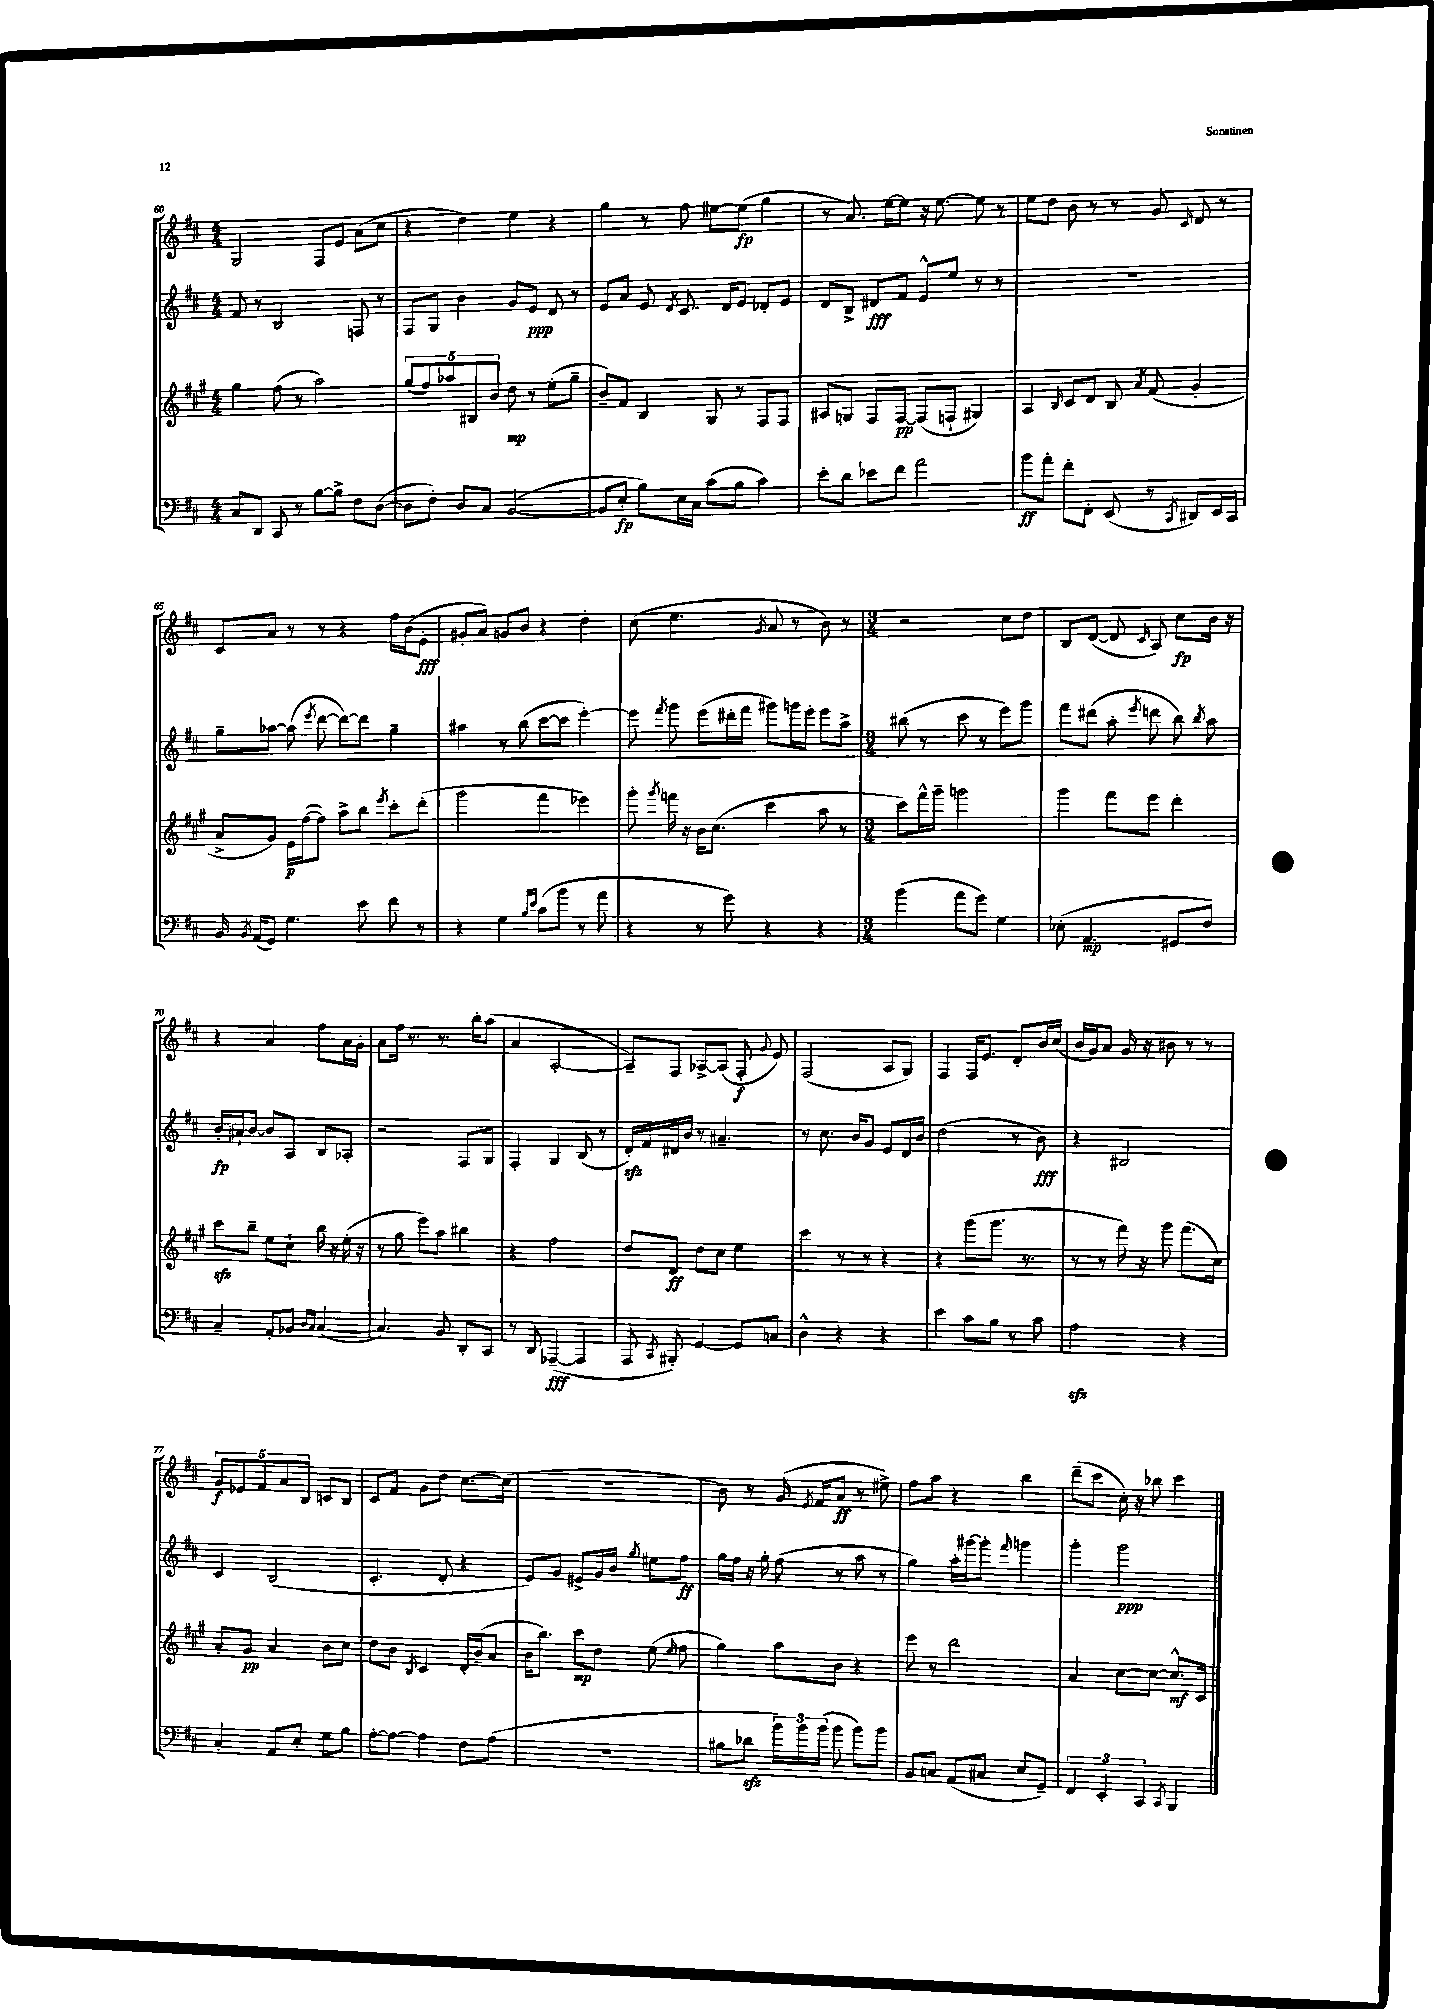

**kern	**kern	**kern	**kern
*staff4	*staff3	*staff2	*staff1
*clefF4	*clefG2	*clefG2	*clefG2
*k[f#c#]	*k[f#c#g#]	*k[f#c#]	*k[f#c#]
*M4/4	*M4/4	*M4/4	*M4/4
8C#/L	4gg#\	8f#/	2G/
8DD/J	.	8r	.
8CC#/	(8ff#\	2B/	.
8r	8r	.	.
[8B\L	2aa\)	.	8F#/L
8B^\]J	.	.	8e/J
8F#\L	.	8F/	(8a\L
([8D\J	.	8r	8cc#\J
=	=	=	=
8D\]L	(10gg#/L	8F#/L	4r
.	10ff#/)	.	.
8F#'\J)	.	8G/J	.
.	10aa-/	.	.
8D/L	.	4b\	4dd\)
.	10B#/	.	.
8C#/J	.	.	.
.	10b/J	.	.
([2BB/	8dd\	8g/L	4ee\
.	8r	8e/J	.
.	(8ee'\L	8d/	4r
.	8gg#~\J	8r	.
=	=	=	=
8BB/]L	8b~/L)	8e/L	4gg\
8E'/J	8f#/J	8a/J	.
8B\L)	4B/	8e/	8r
.	.	8qd/	.
16E\L	.	8.c#/	8ff#\
16C#\JJ	.	.	.
(8c#\L	8G#/	.	[8ee#\L
.	.	16d/LK	.
8B\J	8r	8e/J	(8ee#\]J
4c#\)	8F#/L	8d-'/L	4gg\
.	8F#/J	8e/J	.
=	=	=	=
8e'\L	8A#/L	8d/L	8r
8d\J	8G/J	8B^/J	8.a/)
8e-\L	8F#/L	8d#/L	.
.	.	.	[16ee\LK
8f#\J	[8F#/J	8f#/J	8ee\]J
2a\	(8F#/]L	8e^^/L	16r
.	.	.	[8.ee\
.	8F`/J	8ee/J	.
.	4G#/)	8r	8ee\]
.	.	8r	8r
=	=	=	=
8b\L	4A/	1r	8ee\L
8a'\J	.	.	8dd\J
.	16qqB/	.	.
8f#'\L	8c#/L	.	8b\
8FF#'\J	8d/J	.	8r
(8EE/	8B/	.	8r
.	8qa/	.	.
8r	(8f#/	.	8g/
8qCC#/	.	.	16qqc#/
8DD#/L)	4g#'/	.	8d/
16EE/L	.	.	8r
16CC#/JJ	.	.	.
=	=	=	=
16BB/	8a^/L	8gg~\L	8c#/L
8qBB/	.	.	.
(16AA/LK	.	.	.
8GG/J)	8g#/J)	[8aa-\J	8a/J
4.G\	16e\LL	(8aa-\]	8r
.	([16ff#\J	.	.
.	.	8qeee/	.
.	8ff#\]J)	[8ddd\	8r
.	8aa^\L	8ddd\_L)	4r
8e\	8bb\J	8ddd\]J	.
.	8qeee/	.	.
8f#\	8ccc#'\L	4gg~\	16ff#\LL
.	.	.	(16b\J
8r	(8ddd'\J	.	8e'\J
=	=	=	=
4r	2ggg#\	4aa#\	8g#'/L
.	.	.	8a/J)
4G\	.	8r	8g/L
.	.	(8bb\	8b/J
16qqB/LL	.	.	.
16qqe/JJ	.	.	.
(8c#\L	4fff#\	[8ccc#\L	4r
8b\J	.	8ccc#\]J	.
8r	4eee-\)	[4eee'\)	4dd'\
8a\	.	.	.
=	=	=	=
4r	8ggg#'\	8eee\]	(8cc#\
.	8qggg#/	8qfff#/	.
.	16fff\	8ggg\	4.ee\
.	16r	.	.
8r	16b\LK	(8eee\L	.
.	(8.cc#\J	.	.
8g\)	.	16ddd#'\L	.
.	.	16fff#\JJ	.
.	.	.	8qg/
4r	4ccc#\	8ggg#\L)	8a/
.	.	16ggg\L	8r
.	.	16eee'\JJ	.
4r	8aa\	8eee\L	8b\)
.	8r	8aa^\J	8r
=	=	=	=
*M3/4	*M3/4	*M3/4	*M3/4
(4b\	8ccc#\L)	(8bb#\	2r
.	16fff#^^\L	8r	.
.	16ggg#~\JJ	.	.
8a\L	2ggg\	8ccc#\	.
8g\J)	.	8r	.
4G\	.	8eee\L)	8cc#\L
.	.	8ggg\J	8dd\J
=	=	=	=
(8E-'\	4ggg#\	8fff#\L	8B/L
4.AA/	.	(8ddd#\J	([8d/J
.	8fff#\L	8aa'\	8d/]
.	.	8qeee/	16qqc#/
.	8eee\J	8ddd\	8A/)
8GG#/L	4ddd'\	8bb\)	8cc#\L
.	.	8qbb/	.
8F#/J)	.	8aa\	16b\Jk
.	.	.	16r
=	=	=	=
4C#~/	8ccc#\L	16b'/LL	4r
.	.	16a#`/J	.
.	8bb~\J	[8b/J	.
8AA'/L	8ee\L	8b/]L	4a/
8BB-/J	8cc#`\J	8A/J	.
16qqD/LL	.	.	.
16qqC#/JJ	.	.	.
([4C#/	16bb\	8B/L	8ff#\L
.	16r	.	.
.	(16ee'\	8A-'/J	16a\L
.	16r	.	16g'\JJ
=	=	=	=
4.C#/])	8r	2r	8a\L
.	8gg#\	.	16ff#\Jk
.	.	.	8.r
.	8eee\L)	.	.
8BB/	8aa\J	.	8.r
8DD'/L	4bb#\	8F#/L	.
.	.	.	16bb'\LK
8CC#/J	.	8G/J	(8aa\J
=	=	=	=
8r	4r	4F#'/	4a/
8DD/	.	.	.
([4AAA-~/	2ff#\	4G/	[2A'/
4AAA-/]	.	(8B/	.
.	.	8r	.
=	=	=	=
8AAA/	8dd/L	16d'/LL)	8A~/]L)
.	.	16f#/	.
8qCC#/	.	.	.
8BBB#'/)	8d/J	16d#/	8F#/J
.	.	16b/JJ	.
[4GG/	8dd\L	8r	[8A-^/L
.	8cc#\J	4.a#~/	(8A-/]J
8GG/]L	4ee\	.	8F#'/
.	.	.	8qqg/
8C/J	.	.	8e/)
=	=	=	=
4D^^\	4ccc#\	8r	(2F#/
.	.	8.cc#\	.
4r	8r	.	.
.	.	16b/LK	.
.	8r	8g/J	.
4r	4r	8e/L	8A/L
.	.	16d/L	8G/J)
.	.	16b/JJ	.
=	=	=	=
4e\	4r	(2dd\	4F#/
8c#\L	(8ggg#\L	.	16F#/LK
.	.	.	8.e/J
8B\J	8.ggg#\J	.	.
8r	.	8r	8d'/L
.	8.r	.	.
8c#\	.	8b\)	16b/L
.	.	.	(16cc#/JJ
=	=	=	=
2A\	8r	4r	16b/LL
.	.	.	16g/J)
.	8r	.	8a/J
.	16fff#\)	2B#/	16g/
.	16r	.	16r
.	8ggg#\	.	8b#\
4r	(8.fff#\L	.	8r
.	.	.	8r
.	16cc#\Jk)	.	.
=	=	=	=
4C#'/	8a'/L	4c#/	10g/L
.	.	.	10e-/
.	8g#/J	.	.
.	.	.	10f#/
8AA/L	4a/	(2B/	.
.	.	.	10a/
8E'/J	.	.	.
.	.	.	10B/J
8G\L	8b\L	.	8c/L
8B\J	8cc#\J	.	8B/J
=	=	=	=
[8A'\L	8dd\L	4.c#'/	8c#/L
8A\_J	8b\J	.	8f#/J
.	8qB/	.	.
4A\]	4c#/	.	8g\L
.	.	8d'/	8dd\J
8F#\L	16d'/LL	4r	[8.cc#\L
.	(16b~/J	.	.
(8A\J	8a/J	.	.
.	.	.	(16cc#\]Jk
=	=	=	=
2.r	16b\LK	8e/L)	2.r
.	8.bb\J)	.	.
.	.	8g/J	.
.	8ccc#\L	8e#^/L	.
.	8dd\J	16g/L	.
.	.	16b/JJ	.
.	.	8qgg/	.
.	(8ee\	8ee#\L	.
.	16qqee/	.	.
.	8ff#\	8ff#\J	.
=	=	=	=
8B#\L	4gg#\)	16gg\LL	8b\)
.	.	16ff#\JJ	.
8d-\J	.	16r	8r
.	.	16gg'\	.
24b\LL)	8aa\L	(8ff#\	(16g/
24b\	.	.	.
.	.	.	8qe/
.	.	.	16f#/LK
(24b\JJ	.	.	.
8b\	8b\J	8r	8a/J
8b\L)	4r	8aa\	8r
8b\J	.	8r	8ee#^\)
=	=	=	=
8BB/L	8eee\	4gg\)	8ff#\L
8C/J	8r	.	8aa\J
(8AA/L	2ddd\	16aa'\LL	4r
.	.	[16ggg#\J	.
8C#/J	.	8ggg#'\]J	.
.	.	16qqfff#/	.
8E/L	.	4ggg\	4bb\
8GG~/J)	.	.	.
=	=	=	=
6FF#/	4a/	4ggg'\	(8ddd~\L
.	.	.	8ccc#\J
6EE'/	.	.	.
.	[8cc#\L	2ggg\	16cc#'\)
.	.	.	16r
6CC#/	.	.	.
.	8cc#\_J	.	8bb-\
8qCC#/	.	.	.
4BBB/	8.cc#^^/]L	.	4ccc#\
.	16c#/Jk	.	.
==	==	==	==
*-	*-	*-	*-
